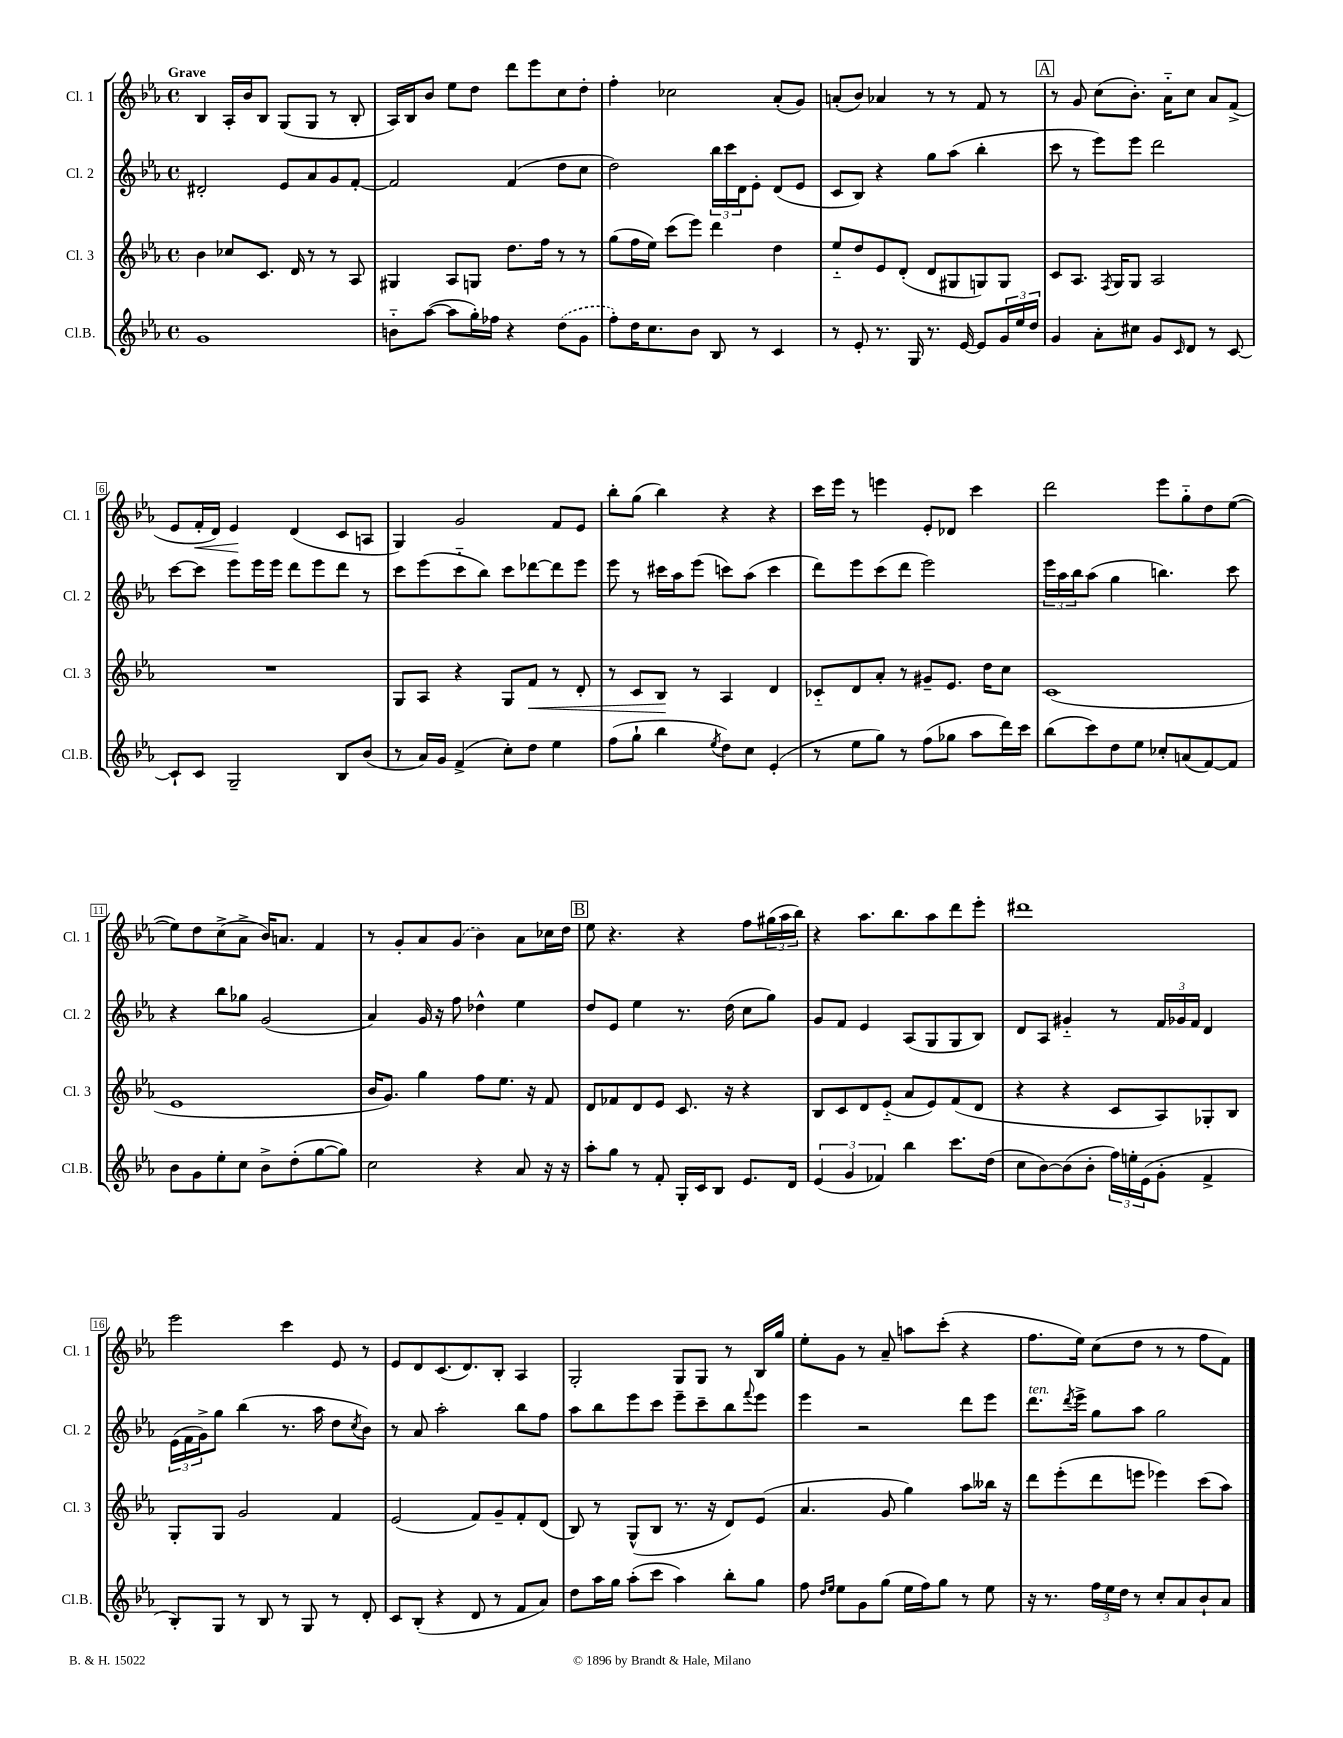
<<
\new StaffGroup <<
\new Staff = "s0" \with { instrumentName = "Cl. 1" shortInstrumentName = "Cl. 1" } {
    \clef treble \key ees \major \defaultTimeSignature \time 4/4 \tempo "Grave"
    bes4 aes16-. bes'16 bes8 g8( g8 r8 bes8-. |
    aes16) bes16 bes'8 ees''8 d''8 d'''8 ees'''8 c''8 d''8-. |
    f''4-. ces''2 aes'8-.( g'8) |
    a'8-.( bes'8) aes'4 r8 r8 f'8 r8 |
    \mark \markup { \box "A" } r8 g'8 c''8( bes'8.-.) aes'16-_ c''8 aes'8 f'8->( |
    ees'8 f'16-.\< d'16) ees'4\! d'4( c'8 a8 |
    g4) g'2 f'8 ees'8 |
    bes''8-. g''8( bes''4) r4 r4 |
    c'''16 ees'''16 r8 e'''4 ees'8-. des'8 c'''4 |
    d'''2 ees'''8 g''8-_ d''8 ees''8~( |
    ees''8) d''8 c''8->( aes'8-> bes'16) a'8. f'4 |
    r8 g'8-. aes'8 \once \slurDashed g'8( bes'4) aes'8 ces''16 d''16 |
    \mark \markup { \box "B" } ees''8 r4. r4 f''8 \tuplet 3/2 { gis''16( aes''16 bes''16) } |
    r4 aes''8. bes''8. aes''8 d'''8 ees'''8-. |
    dis'''1 |
    ees'''2 c'''4 ees'8 r8 |
    ees'8 d'8 c'8.( d'8.) bes8-. aes4 |
    g2-. g8 g8 r8 bes16 g''16 |
    ees''8-. g'8 r8 aes'8-- a''8 c'''8-.( r4 |
    f''8. ees''16) c''8( d''8 r8 r8 f''8 f'8) \bar "|." |
}
\new Staff = "s1" \with { instrumentName = "Cl. 2" shortInstrumentName = "Cl. 2" } {
    \clef treble \key ees \major \defaultTimeSignature \time 4/4
    dis'2-. ees'8 aes'8 g'8 f'8~-. |
    f'2 f'4( d''8 c''8 |
    d''2) \tuplet 3/2 { bes''16 c'''16 d'16 } ees'8-. d'8( ees'8 |
    c'8 bes8) r4 g''8 aes''8( bes''4-. |
    \mark \markup { \box "A" } c'''8 r8 ees'''8) ees'''8 d'''2 |
    c'''8~ c'''8 ees'''8 ees'''16 ees'''16 d'''8 ees'''8 d'''8 r8 |
    c'''8 ees'''8( c'''8-_ bes''8) c'''8 des'''8~ des'''8 ees'''8 |
    ees'''8 r8 cis'''16 aes''16 ees'''8( c'''8) aes''8( c'''4 |
    d'''8) ees'''8 c'''8( d'''8 ees'''2) |
    \tuplet 3/2 { ees'''16 aes''16 bes''16 } aes''8( g''4 b''4.) c'''8 |
    r4 bes''8 ges''8 g'2( |
    aes'4) g'16 r16 f''8 des''4-^ ees''4 |
    \mark \markup { \box "B" } d''8 ees'8 ees''4 r8. d''16( c''8 g''8) |
    g'8 f'8 ees'4 aes8( g8 g8 bes8) |
    d'8 aes8 gis'4-_ r8 \tuplet 3/2 { f'16 ges'16 f'16 } d'4 |
    \tuplet 3/2 { ees'16( f'16 g'16->) } g''8 bes''4( r8. aes''16 d''8 \acciaccatura { c''8 } bes'8) |
    r8 aes'8 aes''2-. bes''8 f''8 |
    aes''8 bes''8 ees'''8 c'''8 ees'''8-- c'''8-- bes''8 \appoggiatura { f'''8 } ees'''8 |
    ees'''4 r2 d'''8 ees'''8 |
    d'''8.^\markup { \italic "ten." } \acciaccatura { d'''8 } ees'''16-> g''8 aes''8 g''2 \bar "|." |
}
\new Staff = "s2" \with { instrumentName = "Cl. 3" shortInstrumentName = "Cl. 3" } {
    \clef treble \key ees \major \defaultTimeSignature \time 4/4
    bes'4 ces''8 c'8. d'16 r8 r8 aes8 |
    gis4 aes8 g8 d''8. f''16 r8 r8 |
    g''8( f''16 ees''16) c'''8( ees'''8) d'''4 d''4 |
    ees''8-_ d''8 ees'8 d'8-.( d'8 gis8 g8) g8 |
    \mark \markup { \box "A" } c'8 aes8. \acciaccatura { f8 } g16 g8 aes2 |
    R1 |
    g8 aes8 r4 g8 f'8\< r8 d'8-. |
    r8 c'8 bes8\! r8 aes4 d'4 |
    ces'8-_ d'8 aes'8-. r8 gis'8-- ees'8. d''16 c''8 |
    c'1( |
    ees'1 |
    bes'16 g'8.) g''4 f''8 ees''8. r16 f'8 |
    \mark \markup { \box "B" } d'8 fes'8 d'8 ees'8 c'8. r16 r4 |
    bes8 c'8 d'8 ees'8-_( aes'8 ees'8) f'8( d'8 |
    r4 r4 c'8 aes8) ges8-. bes8 |
    g8-. g8 g'2 f'4 |
    ees'2( f'8) g'8-- f'8-. d'8( |
    bes8) r8 g8-^( bes8 r8. r16 d'8) ees'8( |
    aes'4. g'8 g''4) aes''8 beses''16 r16 |
    d'''8 ees'''8-.( d'''8 e'''8 ees'''4) c'''8( aes''8) \bar "|." |
}
\new Staff = "s3" \with { instrumentName = "Cl.B." shortInstrumentName = "Cl.B." } {
    \clef treble \key ees \major \defaultTimeSignature \time 4/4
    g'1 |
    b'8-_ aes''8~( aes''8 g''16-.) fes''16 r4 \once \slurDashed d''8( g'8 |
    f''8-.) d''16 c''8. bes'8 bes8 r8 c'4 |
    r8 ees'8-. r8. g16 r8. ees'16~ ees'8 \tuplet 3/2 { g'16 ees''16 d''16 } |
    \mark \markup { \box "A" } g'4 aes'8-. cis''8 g'8 \grace { c'16 } d'8 r8 c'8~ |
    c'8-! c'8 g2-- bes8 bes'8( |
    r8 aes'16) g'16 f'4->( c''8-.) d''8 ees''4 |
    f''8( g''8-! bes''4 \acciaccatura { ees''8 } d''8) c''8 ees'4-.( |
    r8 ees''8 g''8) r8 f''8( ges''8 aes''8 d'''16) c'''16 |
    bes''8( c'''8) d''8 ees''8 ces''8-. a'8( f'8~) f'8 |
    bes'8 g'8 ees''8-. c''8 bes'8-> d''8-.( g''8~ g''8) |
    c''2 r4 aes'8 r16 r16 |
    \mark \markup { \box "B" } aes''8-. g''8 r8 f'8-. g16-. c'16 bes8 ees'8. d'16 |
    \tuplet 3/2 { ees'4( g'4 fes'4) } bes''4 c'''8. d''16( |
    c''8 bes'8~) bes'8( bes'8-. \tuplet 3/2 { f''16) e''16-. ees'16( } g'8-. f'4-> |
    bes8-.) g8 r8 bes8 r8 g8 r8 d'8-. |
    c'8 bes8-.( r4 d'8 r8 f'8 aes'8) |
    d''8 aes''16 g''16 aes''8-.( c'''8 aes''4) bes''8-. g''8 |
    f''8 \grace { d''16 ees''16 } ees''8 g'8 g''8( ees''16 f''16) g''8 r8 ees''8 |
    r16 r8. \tuplet 3/2 { f''16 ees''16 d''16 } r8 c''8-. aes'8 bes'8-! aes'8 \bar "|." |
}
>>
>>
\layout { \context { \Score \override BarNumber.stencil = #(make-stencil-boxer 0.1 0.3 ly:text-interface::print) } }
